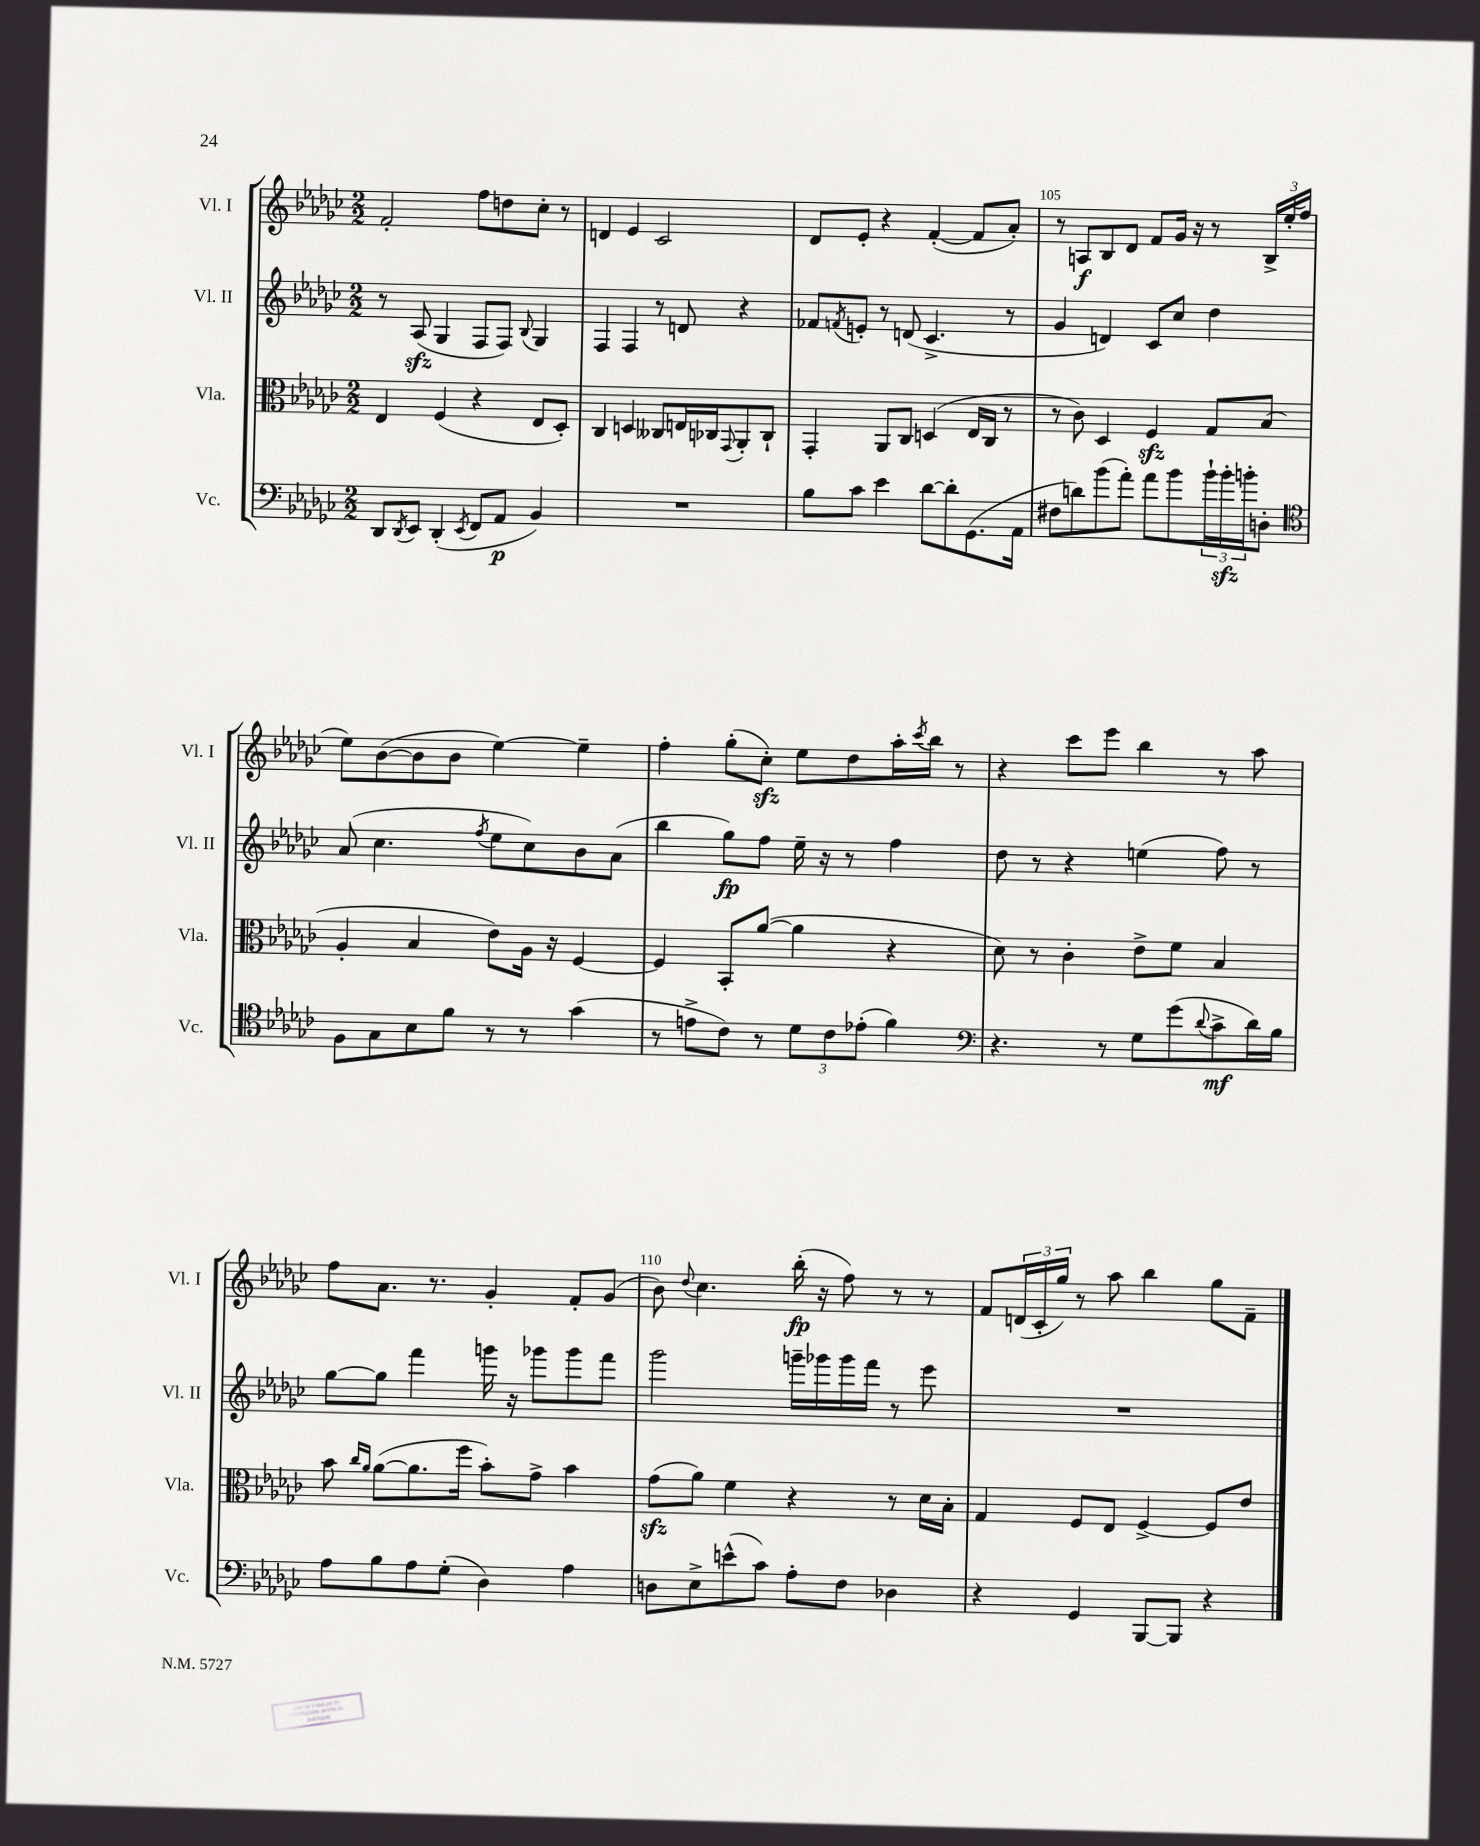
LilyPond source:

<<
\new StaffGroup <<
\new Staff = "s0" \with { instrumentName = "Vl. I" shortInstrumentName = "Vl. I" } {
    \clef treble \key ges \major \numericTimeSignature \time 2/2
    f'2-. f''8 d''8 ces''8-. r8 |
    d'4 ees'4 ces'2 |
    des'8 ees'8-. r4 f'4~-.( f'8 aes'8-.) |
    r8 a8\f bes8 des'8 f'8 ges'16 r16 r8 \tuplet 3/2 { bes16-> ees''16-. f''16( } |
    ees''8) bes'8~( bes'8 bes'8 ees''4~) ees''4-- |
    f''4-. ges''8-.( ces''8-.\sfz) ees''8 des''8 aes''16-. \acciaccatura { ces'''8 } bes''16 r8 |
    r4 ces'''8 ees'''8 bes''4 r8 aes''8 |
    f''8 aes'8. r8. ges'4-. f'8-. ges'8( |
    bes'8) \appoggiatura { des''8 } ces''4. bes''16-.\fp( r16 f''8) r8 r8 |
    f'8 \tuplet 3/2 { d'16( ces'16-. ges''16) } r8 aes''8 bes''4 ges''8 f'8-- \bar "|." |
}
\new Staff = "s1" \with { instrumentName = "Vl. II" shortInstrumentName = "Vl. II" } {
    \clef treble \key ges \major \numericTimeSignature \time 2/2
    r8 aes8\sfz( ges4 f8 f8) \appoggiatura { bes8 } ges4 |
    f4 f4 r8 d'8 r4 |
    fes'8 \acciaccatura { f'8 } e'8-. r8 d'8( ces'4.-> r8 |
    ges'4 d'4) ces'8 ces''8 des''4 |
    aes'8( ces''4. \acciaccatura { f''8 } ees''8 ces''8) bes'8 aes'8( |
    bes''4 ges''8\fp) f''8 ees''16-- r16 r8 f''4 |
    des''8 r8 r4 e''4( f''8) r8 |
    ges''8~ ges''8 f'''4 g'''16 r16 ges'''8 ges'''8 f'''8 |
    ges'''2 g'''16-- ges'''16 ges'''16 f'''16 r8 ees'''8 |
    R1 \bar "|." |
}
\new Staff = "s2" \with { instrumentName = "Vla." shortInstrumentName = "Vla." } {
    \clef alto \key ges \major \numericTimeSignature \time 2/2
    ees4 f4( r4 ees8 des8-.) |
    ces4 d4 ceses8 e16 ces16 \appoggiatura { ges,8 } aes,8-. ces8-! |
    ges,4-. aes,8 ces8 d4( ees16 ces16 r8 |
    r8 ces'8) des4 f4\sfz ges8 bes8( |
    aes4-. bes4 ees'8) aes16 r16 f4~ |
    f4 bes,8-. aes'8~( aes'4 r4 |
    des'8) r8 ces'4-. ees'8-> f'8 bes4 |
    bes'8 \grace { ces''16 aes'16 } aes'8~( aes'8. f''16 bes'8-.) ges'8-> bes'4 |
    ges'8\sfz( aes'8) f'4 r4 r8 des'16 bes16-. |
    ges4 f8 ees8 f4~-> f8 ees'8 \bar "|." |
}
\new Staff = "s3" \with { instrumentName = "Vc." shortInstrumentName = "Vc." } {
    \clef bass \key ges \major \numericTimeSignature \time 2/2
    des,8 \acciaccatura { des,8 } ees,8 des,4-.( \acciaccatura { ees,8 } f,8 aes,8\p bes,4) |
    R1 |
    bes8 ces'8 ees'4 des'8~ des'8-. ges,8.( aes,16 |
    fis8 d'8) bes'8( aes'8-.) aes'8 bes'8 \tuplet 3/2 { bes'16-! bes'16-.\sfz b'16-. } d8-. |
    \clef tenor f8 ges8 bes8 f'8 r8 r8 ges'4( |
    r8 e'8-> ces'8) r8 \tuplet 3/2 { des'8 ces'8 ees'8-.( } f'4) |
    \clef bass r4. r8 ges8 ges'8( \appoggiatura { des'8 } ces'8->\mf des'16) bes16 |
    aes8 bes8 aes8 ges8-.( des4) aes4 |
    d8 ees8-> e'8-^( ces'8) aes8-. f8 des4 |
    r4 ges,4 bes,,8~ bes,,8 r4 \bar "|." |
}
>>
>>
\layout { \context { \Score currentBarNumber = #102 \override BarNumber.break-visibility = ##(#f #t #t) barNumberVisibility = #(every-nth-bar-number-visible 5) } }
